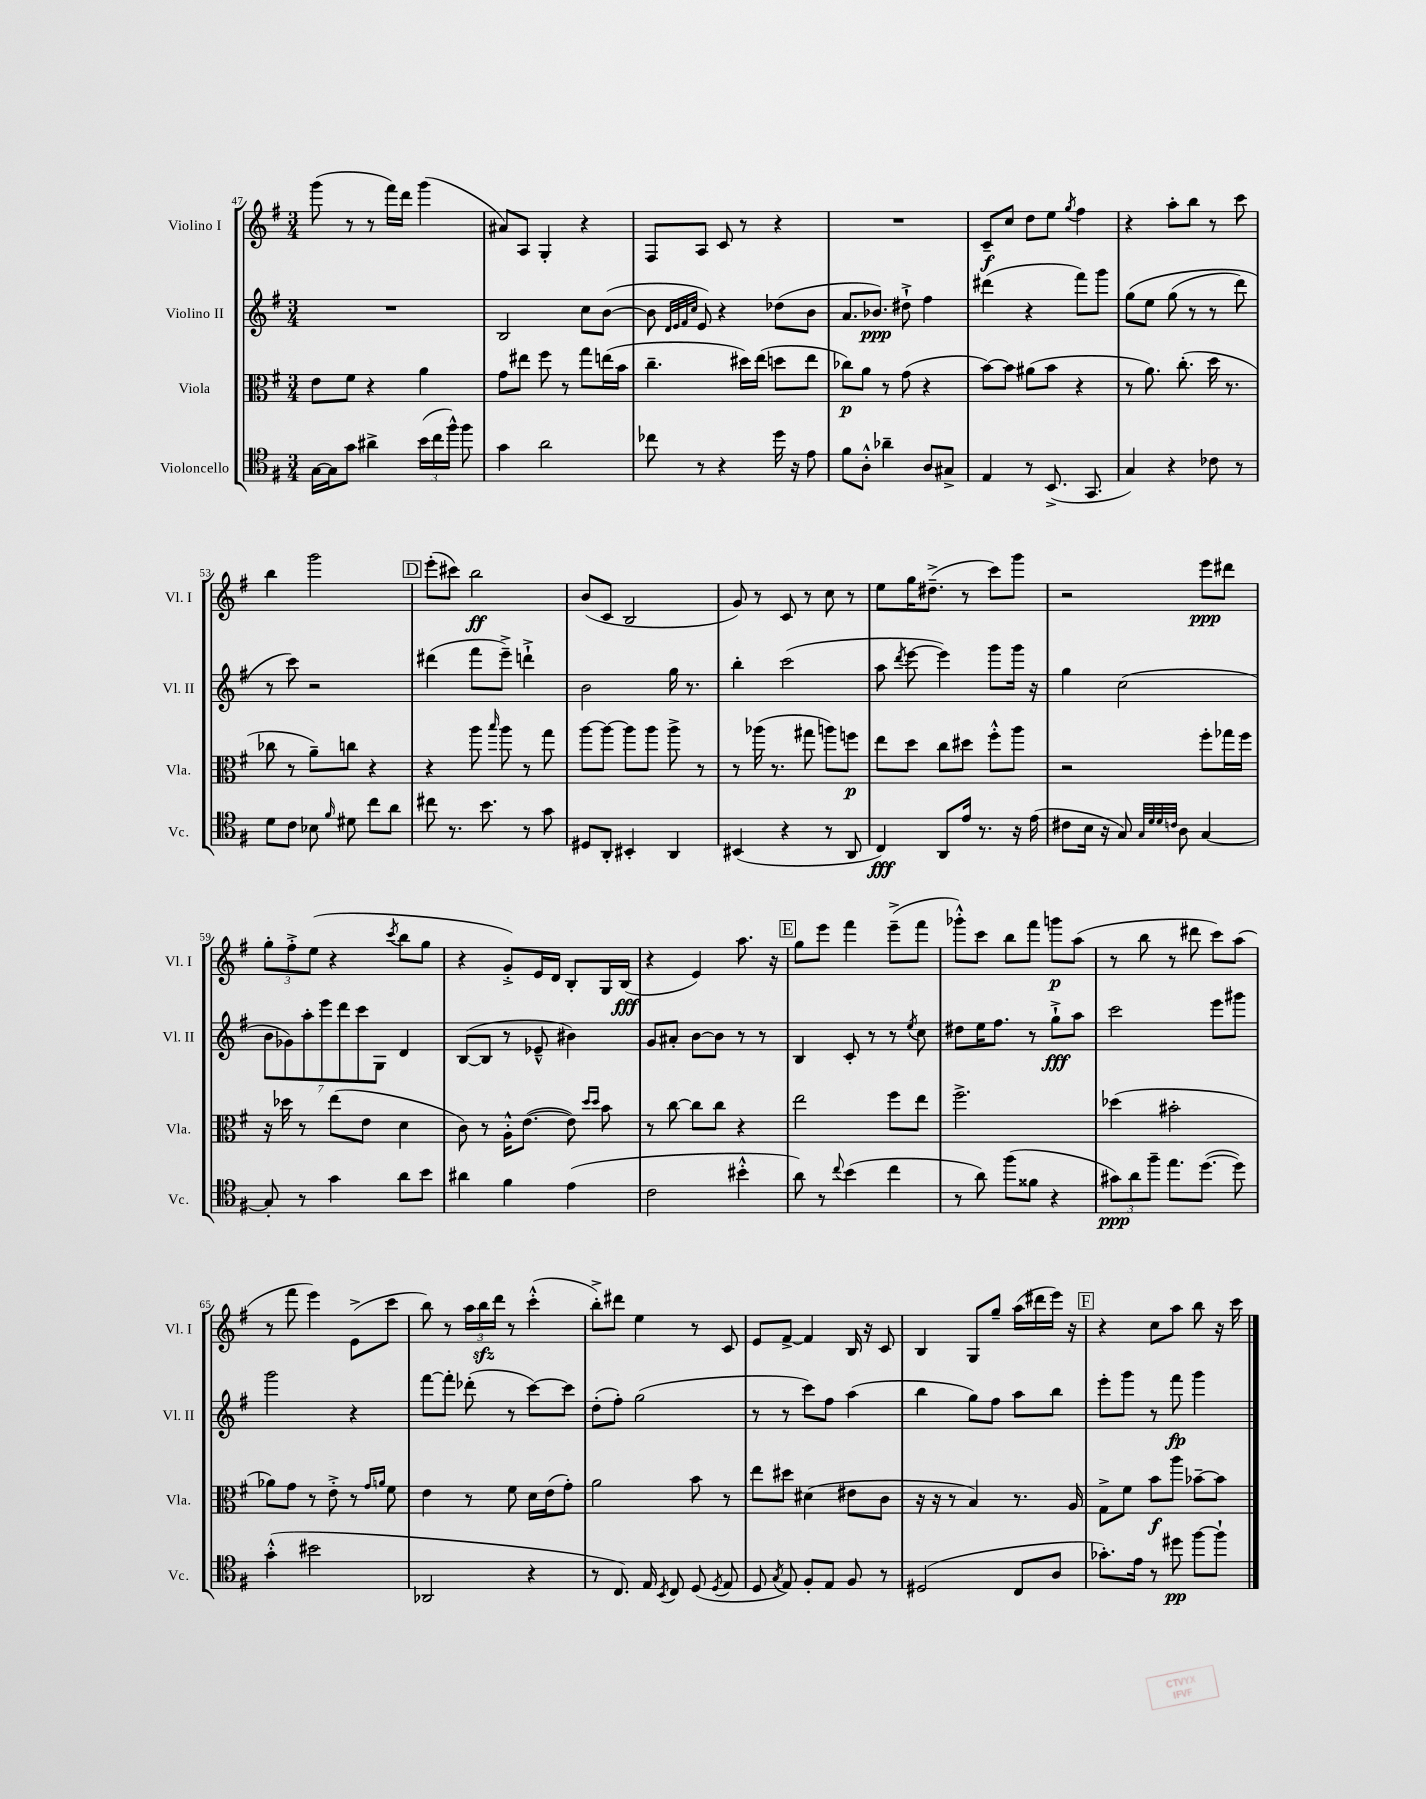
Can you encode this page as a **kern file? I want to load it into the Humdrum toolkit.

**kern	**kern	**kern	**kern
*staff4	*staff3	*staff2	*staff1
*clefC4	*clefC3	*clefG2	*clefG2
*k[f#]	*k[f#]	*k[f#]	*k[f#]
*M3/4	*M3/4	*M3/4	*M3/4
[16G\LL	8e\L	2.r	(8ggg\
16G\]J	.	.	.
8g\J	8f#\J	.	8r
4a#^\	4r	.	8r
.	.	.	16fff#\LL)
.	.	.	16ddd\JJ
(24b\LL	4a\	.	(4ggg\
24cc\	.	.	.
24ff#^^\JJ)	.	.	.
8ff#\	.	.	.
=	=	=	=
4g\	8g\L	2B/	8a#/L)
.	8ee#\J	.	8A/J
2a\	8ff#\	.	4G'/
.	8r	.	.
.	8gg\L	8cc\L	4r
.	(16ee\L	([8b\J	.
.	16b\JJ	.	.
=	=	=	=
8cc-\	4.cc~\	8b\]	8F#/L
.	.	32qqd/LLL	.
.	.	32qqe/	.
.	.	32qqf#/	.
.	.	32qqcc/JJJ	.
8r	.	8e/)	8A/J
4r	.	4r	8c/
.	16dd#\LL)	.	8r
.	(16ee\JJ	.	.
16dd\	8dd\L	(8dd-\L	4r
16r	.	.	.
8e\	8ee\J	8b\J	.
=	=	=	=
8f#\L	8cc-\L)	8.a/L	2.r
8A'^^\J	8a\J	.	.
.	.	8.b-/J)	.
4a-~\	8r	.	.
.	(8g\	8dd#`^\	.
8A/L	4r	4ff#\	.
8G#^/J	.	.	.
=	=	=	=
4E/	[8b\L)	(4ddd#\	8c~/L
.	8b\]J	.	8cc/J
8r	(8a#\L	4r	8dd\L
(8.BB^/	8b\J	.	8ee\J
.	.	.	8qgg/
.	4r	8fff#\L)	4ff#\
8.GG/	.	.	.
.	.	8ggg\J	.
=	=	=	=
4G/)	8r	&(8gg\L	4r
.	8.a\)	8ee\J	.
4r	.	(8gg\	8aa'\L
.	(8.cc'\	.	.
.	.	8r	8bb\J
8c-\	16dd\	8r	8r
.	8.r	.	.
8r	.	8ddd\)	8ccc\
=	=	=	=
8d\L	8cc-\	8r	4bb\
8c\J	8r	8ccc\&)	.
8B-\	8a~\L)	2r	2ggg\
16qqf#/	.	.	.
8d#\	8cc\J	.	.
8cc\L	4r	.	.
8a\J	.	.	.
=	=	=	=
8cc#\	4r	(4ddd#\	(8eee'\L
8.r	.	.	8ccc#\J)
.	8aa\	8fff#\L	2bb\
8.b\	.	.	.
.	16qqbb/	.	.
.	8aa\	8eee~^\J)	.
8r	8r	4ddd`^\	.
8g\	8gg\	.	.
=	=	=	=
8D#/L	[8aa\L	2b\	(8b/L
8AA'/J	8aa\_J	.	8c/J
4BB#'/	8aa\]L	.	2B/
.	8aa\J	.	.
4AA/	8aa^\	16gg\	.
.	.	8.r	.
.	8r	.	.
=	=	=	=
(4BB#/	8r	4bb'\	8g/)
.	(16aa-\	.	8r
.	8.r	.	.
4r	.	(2ccc\	8c/
.	8gg#\	.	8r
8r	8aa\L)	.	8cc\
8AA/	8ff\J	.	8r
=	=	=	=
4C/)	8ee\L	8aa\	8ee\L
.	.	8qddd/	.
.	8dd\J	[8eee\	16gg\K
.	.	.	(8.dd#~^\J
8AA/L	8cc\L	4eee\])	.
16e/Jk	8dd#\J	.	8r
8.r	.	.	.
.	8ff#'^^\L	8ggg\L	8ccc\L)
16r	8aa\J	16ggg\Jk	8ggg\J
(16e\	.	16r	.
=	=	=	=
8c#\L	2r	4gg\	2r
16B\Jk	.	.	.
16r	.	.	.
8G/)	.	(2cc\	.
32qqG/LLL	.	.	.
32qqd/	.	.	.
32qqd/	.	.	.
32qqc/JJJ	.	.	.
8A\	.	.	.
[4G/	8ff#'\L	.	8eee\L
.	16gg-\L	.	8ddd#\J
.	16ff#\JJ	.	.
=	=	=	=
8G'/]	16r	14b\L	12gg'\L
.	16dd-\	.	.
.	.	14g-\)	.
.	.	.	12ff#'^\
8r	8r	.	.
.	.	14aa'\	.
.	.	.	(12ee\J
.	.	14eee\	.
4g\	(8ee\L	.	4r
.	.	14ddd\	.
.	.	14ccc\	.
.	8e\J	.	.
.	.	14G\J	.
.	.	.	8qccc/
8a\L	4d\	4d/	8bb\L
8b\J	.	.	8gg\J
=	=	=	=
4a#\	8c\)	([8B/L	4r
.	8r	8B/]J	.
4f#\	16A'^^\LK	8r	8g'^/L)
.	([8.e\J	.	.
.	.	8e-~^^/	16e/L
.	.	.	16d/JJ
(4e\	8e\])	4b#\)	8B'/L
.	16qqdd/LL	.	.
.	16qqdd/JJ	.	.
.	8b\	.	16G/L
.	.	.	(16B/JJ
=	=	=	=
2c\	8r	8g/L	4r
.	[8cc\	8a#'/J	.
.	8cc\]L	[8b\L	4e/)
.	8cc\J	8b\]J	.
4b#'^^\	4r	8r	8.aa\
.	.	8r	.
.	.	.	16r
=	=	=	=
8a\)	2ee\	4B/	8gg\L
8r	.	.	8eee\J
8qqcc/	.	.	.
(4b\	.	8c'/	4fff#\
.	.	8r	.
4cc\	8ff#\L	8r	(8eee~^\L
.	.	8qee/	.
.	8ee\J	8cc\	8fff#\J
=	=	=	=
8r	2.ff#^\	8dd#\L	8ggg-'^^\L)
8a\)	.	16ee\K	8ccc\J
.	.	8.ff#\J	.
(8ff#\L	.	.	8bb\L
8f##\J	.	8r	8fff#\J
4r	.	8gg`^\L	8ggg\L
.	.	8aa\J	(8aa\J
=	=	=	=
12g#\L)	(4dd-\	2ccc\	8r
12a\	.	.	.
.	.	.	8bb\
12ff#~\J	.	.	.
8.ee\L	2b#'\	.	8r
.	.	.	8ddd#\
([8.dd\J	.	.	.
.	.	8eee\L	8ccc\L)
8dd\])	.	8ggg#\J	(8aa\J
=	=	=	=
(4g'^^\	8a-\L)	2ggg\	8r
.	8g\J	.	8fff#\
2b#\	8r	.	4eee\)
.	8e'^\	.	.
.	8r	4r	(8e^\L
.	16qqg/LL	.	.
.	16qqa/JJ	.	.
.	8f#\	.	8ccc\J
=	=	=	=
2AA-/	4e\	[8fff#\L	8bb\)
.	.	8fff#'\]J	8r
.	8r	(8ddd-'\	24aa\LL
.	.	.	24bb\
.	.	.	24ddd\JJ
.	8f#\	8r	8r
4r	16d\LL	[8ccc\L)	(4ccc'^^\
.	(16e\J	.	.
.	8g'\J)	8ccc\]J	.
=	=	=	=
8r	2a\	(8dd'\L	8bb'^\L)
8.C/)	.	8ff#'\J)	8ddd#\J
.	.	(2gg\	4ee\
16E/	.	.	.
8qBB/	.	.	.
8C/	.	.	.
(8D/	8b\	.	8r
8qD/	.	.	.
8E/	8r	.	8c/
=	=	=	=
8D/	8ee\L	8r	8e/L
8qG/	.	.	.
8E/)	8dd#\J	8r	[8f#^/J
8F#'/L	(4d#\	8ccc\L)	4f#/]
8E/J	.	8ff#\J	.
8F#/	8e#\L	(4aa\	16B/
.	.	.	16r
8r	8c\J	.	8c/
=	=	=	=
(2D#/	16r	4bb\	4B/
.	16r	.	.
.	8r	.	.
.	4B/)	8gg\L)	8G/L
.	.	8ff#\J	8gg~/J
8C/L	8.r	8aa\L	(16aa\LL
.	.	.	16ddd#\
8A/J	.	8bb\J	16eee\JJ)
.	16A/	.	16r
=	=	=	=
8.g-'\L)	8G^\L	8eee'\L	4r
.	8f#\J	8ggg\J	.
16e\Jk	.	.	.
8r	8b\L	8r	8cc\L
8dd#\	8aa\J	8fff#\	8aa\J
[8ff#\L	[8b-~\L	4ggg\	8bb\
8ff#`\]J	8b-\]J	.	16r
.	.	.	16ccc\
==	==	==	==
*-	*-	*-	*-
